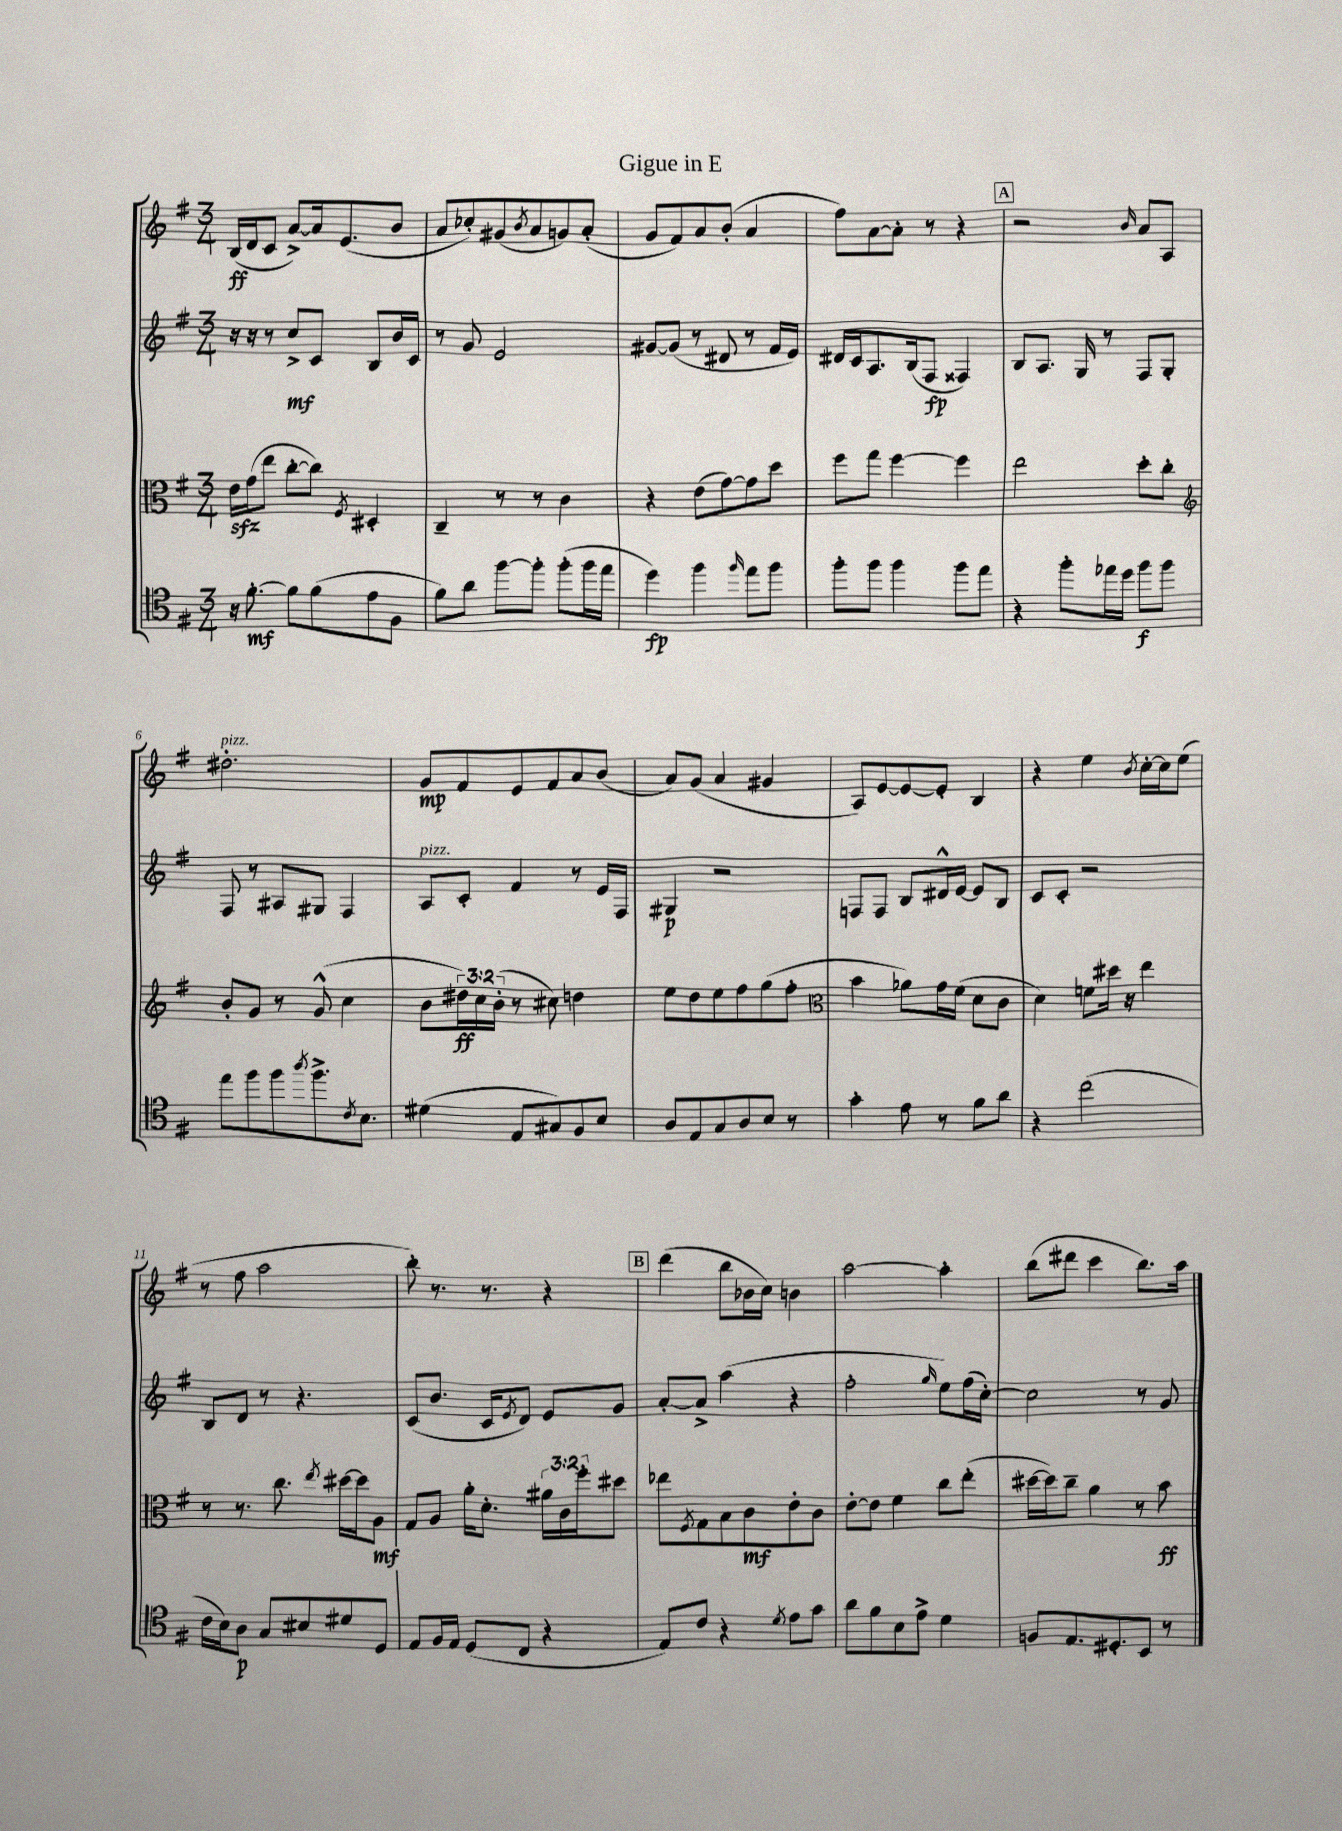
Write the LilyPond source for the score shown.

\header { title = "Gigue in E" }
<<
\new StaffGroup <<
\new Staff = "s0" {
    \clef treble \key g \major \numericTimeSignature \time 3/4
    b16\ff( d'16 c'8 a'8~->) a'16 e'8.( b'8 |
    a'8 ces''8-.) gis'8( \acciaccatura { b'8 } a'8 g'8) a'8-.( |
    g'8 fis'8) a'8 b'8-.( a'4 |
    fis''8) a'8~ a'8-. r8 r4 |
    \mark \markup { \box "A" } r2 \grace { b'16 } a'8 a8 |
    dis''2.-.^\markup { \italic "pizz." } |
    g'8\mp fis'8 e'8 fis'8 a'8 b'8( |
    a'8) g'8( a'4 gis'4 |
    a8) e'8~ e'8~ e'8-. b4 |
    r4 e''4 \acciaccatura { b'8 } c''16~-. c''16 e''8( |
    r8 fis''8 a''2 |
    b''8-.) r8. r8. r4 |
    \mark \markup { \box "B" } d'''4( b''8 bes'16 c''16) b'4 |
    a''2~ a''4-. |
    b''8( dis'''8 c'''4 b''8.) a''16 \bar "|." |
}
\new Staff = "s1" {
    \clef treble \key g \major \numericTimeSignature \time 3/4
    r16 r16 r8 c''8->\mf c'8 b8 b'16 c'16 |
    r8 g'8 e'2 |
    gis'8~ gis'8( r8 dis'8 r8 fis'16 e'16) |
    dis'16 c'16 a8. b16( fis8\fp fisis4) |
    \mark \markup { \box "A" } b8 a8. g16 r8 fis8 g8-. |
    fis8 r8 ais8 gis8 fis4 |
    a8^\markup { \italic "pizz." } c'8-. fis'4 r8 e'16 fis16 |
    gis4\p r2 |
    f8 f8 b8 dis'16-^ e'16~ e'8 b8 |
    c'8 c'8-. r2 |
    b8 d'8 r8 r4. |
    c'8( b'8. c'16 \acciaccatura { e'8 } d'8) e'8 g'8 |
    \mark \markup { \box "B" } a'8~-. a'8-> a''4( r4 |
    fis''2-. \grace { g''16 } e''8) fis''16( c''16~-.) |
    c''2 r8 g'8 \bar "|." |
}
\new Staff = "s2" {
    \clef alto \key g \major \numericTimeSignature \time 3/4 \override Staff.TupletNumber.text = #tuplet-number::calc-fraction-text
    e'16\sfz g'16( e''8 c''8~-. c''8) \acciaccatura { fis8 } dis4-. |
    c4-- r8 r8 c'4 |
    r4 e'8( g'8~) g'8 d''8 |
    fis''8 g''8 fis''4~ fis''4 |
    \mark \markup { \box "A" } e''2 d''8-. c''8-. |
    \clef treble b'8-. g'8 r8 g'8-^( c''4 |
    b'8 \tuplet 3/2 { dis''16\ff) c''16 b'16-.( } r8 cis''8) d''4 |
    e''8 d''8 e''8 fis''8 g''8( fis''8-. |
    \clef alto b'4 aes'8) g'16 fis'16( d'8 c'8 |
    d'4) f'8 dis''16 r16 e''4 |
    r8 r8. c''8. \acciaccatura { e''8 } dis''16~ dis''16 a8\mf |
    g8 a8 a'16-. d'8.-. \tuplet 3/2 { ais'16 c'16 fis''16-. } dis''8 |
    \mark \markup { \box "B" } ees''8 \acciaccatura { fis8 } g8 b8 c'8\mf e'8-. c'8 |
    e'8~-. e'8 fis'4 c''8 e''8-.( |
    dis''16~ dis''16) c''8-- a'4 r8 b'8\ff \bar "|." |
}
\new Staff = "s3" {
    \clef tenor \key g \major \numericTimeSignature \time 3/4
    r16 fis'8.~-.\mf fis'8 fis'8( e'8 fis8 |
    fis'8) a'8 fis''8~ fis''8-. fis''8-.( fis''16 e''16 |
    d''4\fp) fis''4 \grace { fis''16 } e''8 fis''8 |
    fis''8-. fis''8 fis''4 fis''8 e''8 |
    \mark \markup { \box "A" } r4 fis''8-. ees''16 d''16 fis''8\f fis''8 |
    e''8 fis''8 fis''8 \acciaccatura { a''8 } fis''8.-> \acciaccatura { c'8 } b8. |
    dis'4( e8 gis8) fis8 b8 |
    a8 e8 g8 a8 b8 r8 |
    g'4-. e'8 r8 fis'8 a'8 |
    r4 c''2( |
    c'16 b16) a8\p g8 bis8 dis'8 d8 |
    e8 fis16 e16 d8( c8 r4 |
    \mark \markup { \box "B" } e8) c'8 r4 \acciaccatura { d'8 } e'8 g'8 |
    a'8 fis'8 b8 e'8-> d'4 |
    f8 e8. dis8.-. b,8 r8 \bar "|." |
}
>>
>>
